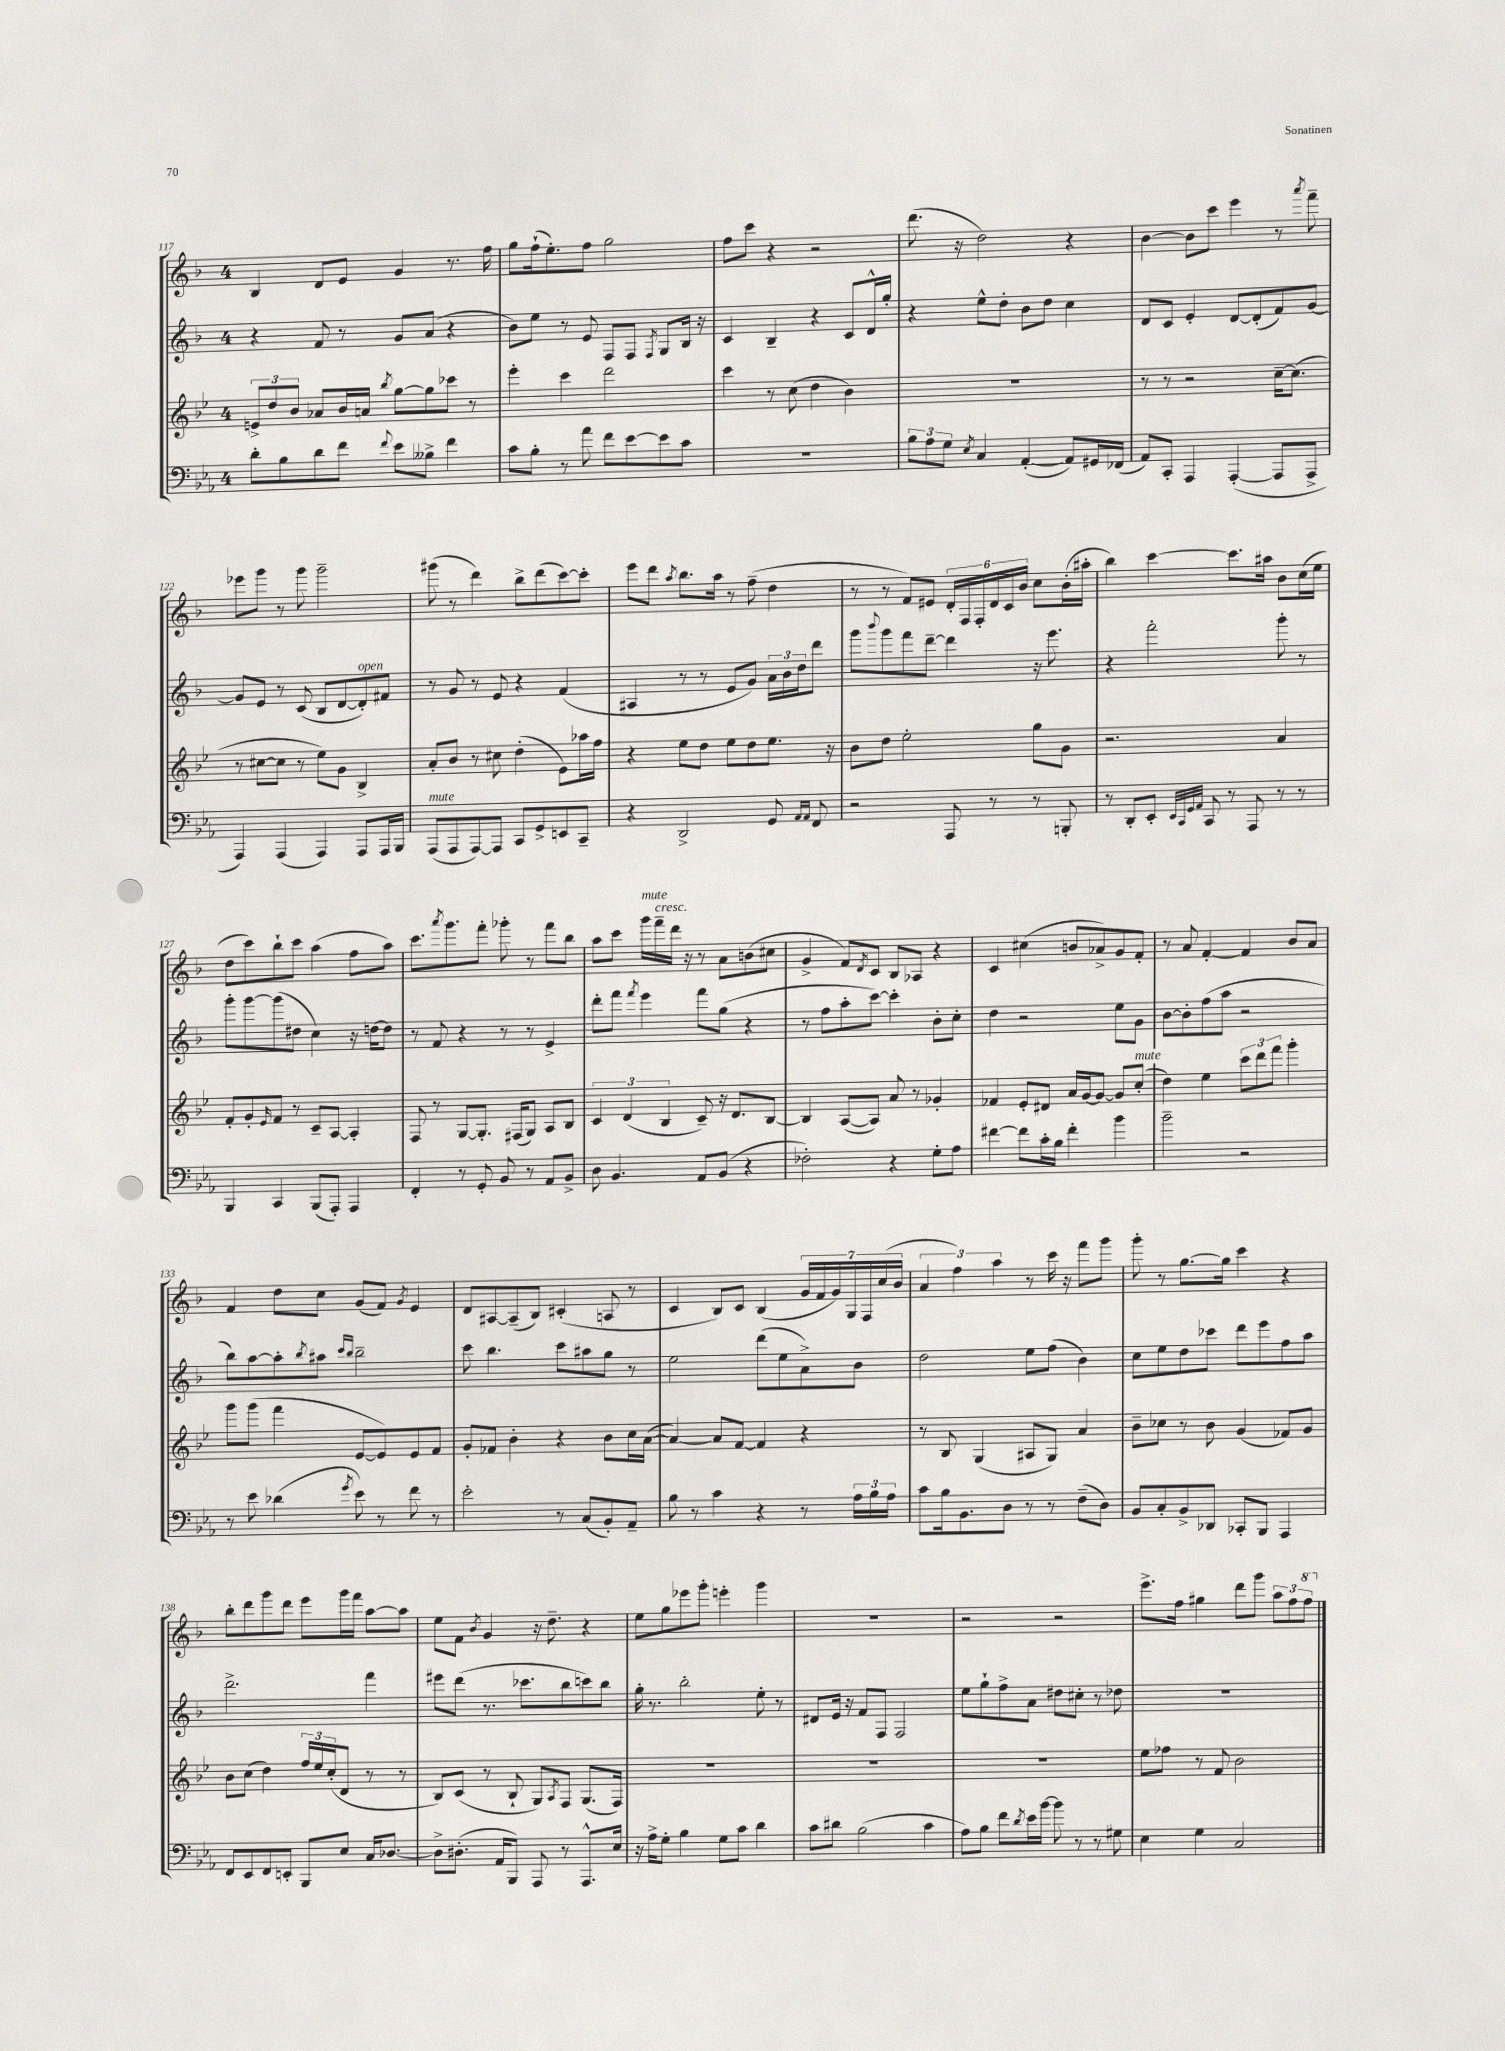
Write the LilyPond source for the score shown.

<<
\new StaffGroup <<
\new Staff = "s0" {
    \clef treble \key f \major \once \override Staff.TimeSignature.style = #'single-digit \time 4/4
    bes4 d'8 e'8 g'4 r8. f''16 |
    g''8 f''16-!( e''8.-.) f''8 g''2 |
    f''8 c'''8 r4 r2 |
    d'''8.( r16 d''2) r4 |
    bes'4~ bes'8 c'''8 e'''4 r8 \acciaccatura { a'''8 } f'''8-- |
    ees'''8 g'''8 r8 g'''8 g'''2-- |
    gis'''8( r8 d'''4) bes''8-> d'''8( c'''8~) c'''8-. |
    e'''8 d'''8 \acciaccatura { a''8 } bes''8. a''16 r8 f''8--( d''4 |
    r8 r8 f'8) eis'8 \tuplet 6/4 { d'16-. f16 f16-. d'16 c'16 bes'16 } c''8 bes'16-.( ais''16-. |
    bes''4) c'''4~ c'''8. ais''16 bes'8 c''16( e''16 |
    d''8 c'''8) bes''8-! c'''8 a''4( f''8 a''8) |
    c'''8. \acciaccatura { a'''8 } g'''8. f'''8-. ges'''8-. r8 f'''8 bes''8 |
    a''8 c'''8 g'''16^\markup { \italic "mute" } f'''16--^\markup { \italic "cresc." } d'''16 r16 r8 a'8 b'8( cis''8 |
    g'4-> f'8) \acciaccatura { d'8 } c'8 bes8 aes8 r4 |
    c'4 cis''4( b'8 aes'8->) g'8 f'8-. |
    r8 a'8 f'4~-. f'4 bes'8 a'8 |
    f'4 d''8 c''8 g'8( f'8) \acciaccatura { g'8 } e'4 |
    d'8 ais8~ ais8--( bes8) cis'4-.( a8 r8 |
    c'4 bes8) c'8 bes4( \tuplet 7/4 { g'16 f'16 g'16) g16 f16 c''16( bes'16 } |
    \tuplet 3/2 { a'4 f''4) a''4 } r8 c'''16 r16 f'''8 g'''8 |
    g'''8-. r8 g''8.~ g''16 c'''4 r4 |
    bes''8-. d'''8 g'''8 d'''8 e'''8 g'''16 f'''16 a''8~ a''8 |
    e''8 f'8 \acciaccatura { bes'8 } g'4 r16 d''8.-- r4 |
    e''8 g''8 ees'''8 g'''8-. e'''4-. g'''4 |
    R1 |
    r2 r2 |
    e'''8.-> f''16 gis''4 d'''8 g'''8 \tuplet 3/2 { a''8 f''8 \ottava #1 f'''8 \ottava #0 } \bar "|." |
}
\new Staff = "s1" {
    \clef treble \key f \major \once \override Staff.TimeSignature.style = #'single-digit \time 4/4
    r4 f'8 r8 g'8 a'8( r4 |
    bes'8) e''8 r8 e'8 f8 f8 \acciaccatura { f8 } g8 bes16 r16 |
    c'4 bes4-- r4 c'8 d'16-^ g''16-. |
    r4 e''8-^ d''8-. bes'8 d''8 c''4 |
    d'8 c'8 e'4-. d'8~ d'8-.( f'8) g'8~ |
    g'8 e'8 r8 c'8( bes8 d'8~ d'8-.^\markup { \italic "open" }) fis'8 |
    r8 g'8 r8 e'8 r4 f'4( |
    ais4 r8 r8 e'8 g'8) \tuplet 3/2 { a'16 bes'16 d''16 } d'''8 |
    g'''8 \appoggiatura { bes'''8 } g'''8 f'''8 d'''8~-- d'''4 r16 e'''8. |
    r4 f'''2-. g'''8-. r8 |
    g'''8-. g'''8~ g'''8( dis''8 c''4) r16 d''16~ d''8 |
    r8 f'8 r4 r8 r8 e'4-> |
    d'''8-. f'''8 \acciaccatura { f'''8 } e'''4 f'''8 g''8( r4 |
    r8 f''8 a''8-. c'''8~) c'''4-. bes'8-. c''8-. |
    d''4 r2 e''8 g'8 |
    bes'8~ bes'8-. f''8( a''8 r2 |
    bes''8) a''8~ a''8-. \acciaccatura { bes''8 } ais''8 \grace { c'''16 bes''16 } bes''2-- |
    c'''8 bes''4. c'''8 ais''8 g''8 r8 |
    e''2 d'''8( e''8 a'8->) bes'8 |
    d''2 e''8 f''8( bes'4) |
    c''8 e''8 d''8 ces'''8 d'''8 e'''8 f''8 a''8 |
    d'''2.-> f'''4 |
    eis'''8 d'''8( r8. ces'''8. bes''8 c'''8) bes''8 |
    g''16-. r8. bes''2-. e''8-. r8 |
    dis'8 e'16 r16 f'8 f8 f2 |
    e''8 g''8-! f''8-> a'8 dis''8 cis''8-. r8 des''8 |
    R1 \bar "|." |
}
\new Staff = "s2" {
    \clef treble \key bes \major \once \override Staff.TimeSignature.style = #'single-digit \time 4/4
    \tuplet 3/2 { e'8-> d''8 bes'8 } aes'8 bes'16 a'16 \acciaccatura { bes''8 } g''8~ g''8 ces'''8 r8 |
    ees'''4-. c'''4 d'''2 |
    c'''4 r8 c''8( d''4 bes'4) |
    R1 |
    r8 r8 r2 c''16~-- c''8.( |
    r8 cis''8~ cis''8 r8 ees''8) g'8 bes4-> |
    a'8-. bes'8 r8 cis''8 d''4-.( ees'8) aes''16 f''16 |
    r4 ees''8 d''8 ees''8 d''8 ees''8. r16 |
    bes'8 d''8 ees''2-. g''8 g'8 |
    r2. a'4 |
    f'8-. g'8-. \grace { ees'16 } f'8 r8 c'8-- a8~ a4-. |
    f8 r8 g8~ g8.-. fis16( g8) a8 bes8 |
    \tuplet 3/2 { c'4 d'4( bes4 } c'8--) r16 d'8. bes8~ |
    bes4 a8~( a8) a'8 r8 ges'4-. |
    fes'4 ees'8-. dis'8 a'16 g'16~ g'8~ g'8 c''8-.^\markup { \italic "mute" }( |
    d''4) ees''4 \tuplet 3/2 { c'''8 d'''8 f'''8 } g'''4-. |
    g'''8 g'''8( f'''4 ees'8~ ees'8) ees'8 f'8 |
    g'8-. fes'8 bes'4-. r4 bes'8 c''16 a'16~( |
    a'4~) a'8 f'8~ f'4 r4 |
    r8 bes8 g4( ais8 g8) a'4 |
    bes'8-- ces''8 r8 bes'8 g'4( fes'8) g'8 |
    bes'8 c''8( d''4) \tuplet 3/2 { f''16 ees''16 c''16-.( } d'8 r8 r8 |
    bes8) c'8( r8 bes8-! g8) \acciaccatura { a8 } f8 g8.( f16) |
    R1 |
    R1 |
    R1 |
    ees''8 fes''8 r8 f'8 bes'2 \bar "|." |
}
\new Staff = "s3" {
    \clef bass \key ees \major \once \override Staff.TimeSignature.style = #'single-digit \time 4/4
    d'8-. bes8 d'8 f'8 \appoggiatura { f'8 } ees'8 beses8-> f'4 |
    c'8 bes8-. r8 aes'8 f'8 ees'8~ ees'8 c'8 |
    R1 |
    \tuplet 3/2 { bes8 aes8 g8 } \acciaccatura { ees8 } c4 aes,4~-.( aes,8) gis,16 fes,16( |
    aes,8) c,8-. aes,,4 aes,,4~-.( aes,,8 aes,,8-> |
    aes,,4) aes,,4( aes,,4) aes,,8 aes,,16 bes,,16 |
    aes,,8^\markup { \italic "mute" }( aes,,8 aes,,8~) aes,,8 c,8 g,8-> e,8 c,8-- |
    r4 d,2-> g,8 \grace { aes,16 aes,16 } f,8 |
    r2 aes,,8 r8 r8 b,,8-. |
    r8 d,8-. ees,8-. \grace { ees,32 c,32 g,32 aes,32 } c,8 r8 aes,,8 r8 r8 |
    bes,,4 c,4 bes,,8( aes,,8-.) aes,,4 |
    f,4-. r8 g,8-. bes,8 r8 aes,8 bes,8-> |
    d8 bes,4. aes,8 bes,8( r4 |
    fes2-.) r4 g8-. aes8 |
    fis'4~ fis'8 c'16-. bes16 fis'4-. bes'4 |
    bes'2-- r2 |
    r8 ees'8 des'4( \acciaccatura { g'8 } ees'8) r8 f'8 r8 |
    ees'2-. r8 c8( bes,8-.) aes,8-- |
    bes8 r8 c'4 r4 r8 \tuplet 3/2 { aes16 bes16 aes16 } |
    c'8 bes16 bes,8. d8 r8 r8 f8--( d8) |
    bes,8 c8-. bes,8-> des,8 ces,8-. bes,,8 aes,,4 |
    f,8 ees,8 f,8 e,8-. bes,,8 ees8 c16 des8.~ |
    des8-> dis8.-.( aes,16 bes,,8) aes,,8 r8 aes,,8.-^ ees16 |
    r16 aes16-> g8-. bes4 g8 c'8 d'4 |
    c'8 dis'8 bes2( c'4 |
    aes8) bes8 f'8 \acciaccatura { d'8 } ees'16 bes'16~ bes'8 r8 r8 gis8 |
    ees4 g4 c2 \bar "|." |
}
>>
>>
\layout { \context { \Score currentBarNumber = #117 } }
